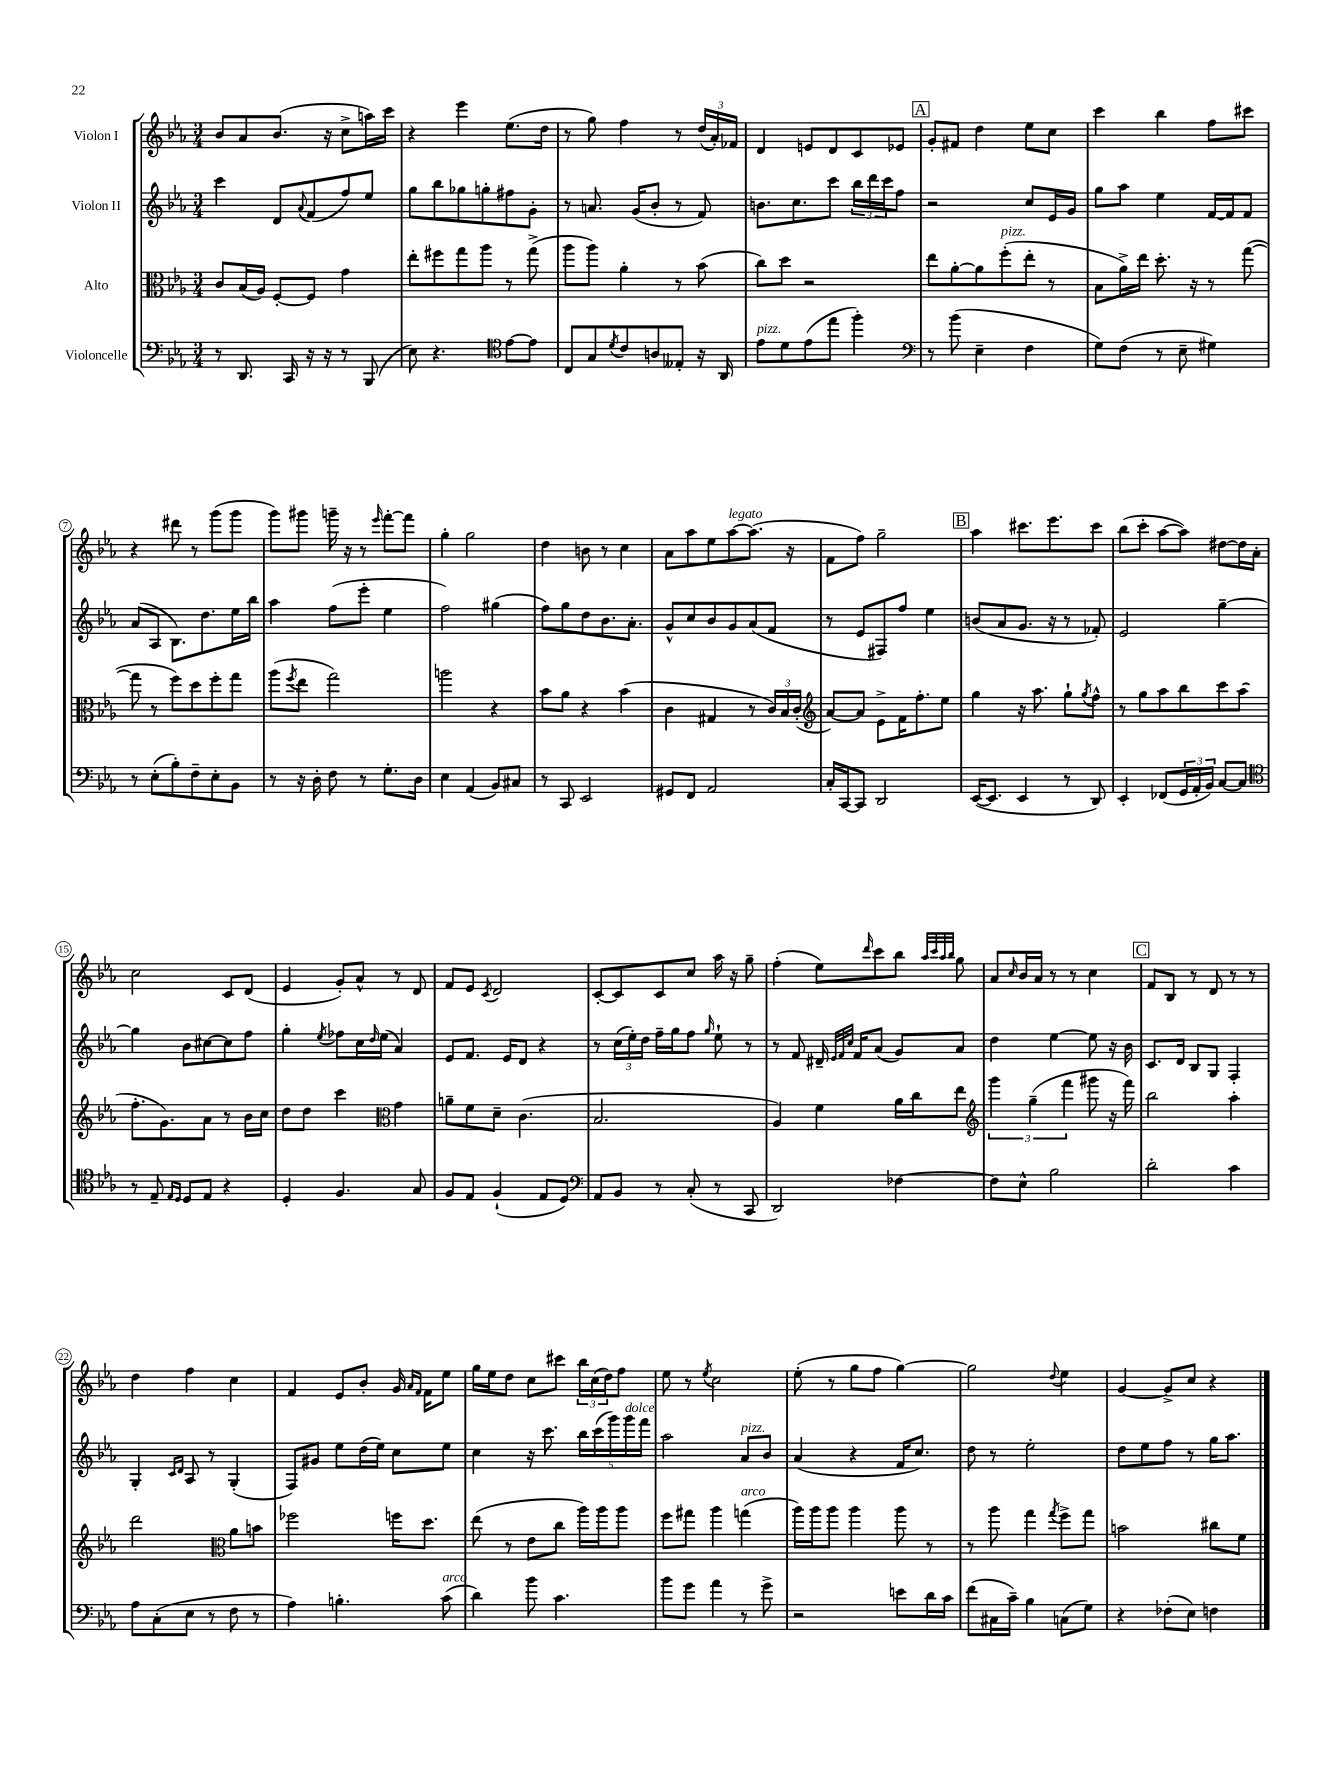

**kern	**kern	**kern	**kern
*staff4	*staff3	*staff2	*staff1
*clefF4	*clefC3	*clefG2	*clefG2
*k[b-e-a-]	*k[b-e-a-]	*k[b-e-a-]	*k[b-e-a-]
*M3/4	*M3/4	*M3/4	*M3/4
8r	8c	4ccc	8b-
8.DD	(16B-	.	8a-
.	16A-)	.	.
.	[8F'	8d	(8.b-
16CC	.	.	.
.	.	8qqa-	.
16r	8F]	(8f	.
16r	.	.	16r
8r	4g	8ff)	8cc^
(8BBB-	.	8ee-	16aa)
.	.	.	16ccc
=	=	=	=
8E-)	8ee-'	8gg	4r
4.r	8ff#	8bb-	.
.	8gg	8gg-	4eee-
.	8aa-	8gg'	.
*clefC4	*	*	*
[8e-	8r	8ff#	(8.ee-
8e-]	(8gg^	8g'	.
.	.	.	16dd
=	=	=	=
8C	8aa-	8r	8r
8G	8aa-)	8.a	8gg)
8qd	.	.	.
8c	4a-'	.	4ff
.	.	(16g	.
8A	.	8b-'	.
8E--'	8r	8r	8r
16r	(8b-	8f)	(24dd
.	.	.	24a-')
16AA-	.	.	.
.	.	.	24f-
=	=	=	=
8e-	8cc)	8.b	4d
8d	8dd	.	.
.	.	8.cc	.
(8e-	2r	.	8e
8ee-	.	8ccc	8d
4ff')	.	24bb-	8c
.	.	24ddd	.
.	.	24ccc	.
.	.	8ff	8e-
=	=	=	=
*clefF4	*	*	*
8r	8ee-	2r	8g'
(8b-	[8a-'	.	8f#
4E-~	8a-]	.	4dd
.	(8ff'	.	.
4F	8ee-'	8cc	8ee-
.	8r	16e-	8cc
.	.	16g	.
=	=	=	=
8G)	8B-	8gg	4ccc
(8F	16a-^)	8aa-	.
.	16ee-	.	.
8r	8.dd'	4ee-	4bb-
8E-~	.	.	.
.	16r	.	.
4G#)	8r	[16f	8ff
.	.	16f]	.
.	([8gg	8f	8ccc#
=	=	=	=
8r	8gg]	(8a-	4r
(8E-'	8r	8A-	.
8B-')	8ff)	8.B-)	8ddd#
8F~	8dd	.	8r
.	.	8.dd	.
8E-'	8ff'	.	(8ggg
8BB-	8gg	16ee-	8ggg
.	.	16bb-	.
=	=	=	=
8r	(8aa-	4aa-	8ggg)
.	8qff	.	.
16r	8ee-	.	8ggg#
16D'	.	.	.
8F	2gg)	(8ff	16ggg~
.	.	.	16r
8r	.	8eee-'	8r
.	.	.	16qqeee-
8.G'	.	4ee-	[8fff'
.	.	.	8fff]
16D	.	.	.
=	=	=	=
4E-	2aa	2ff)	4gg'
(4AA-	.	.	2gg
8BB-)	4r	(4gg#	.
8C#	.	.	.
=	=	=	=
8r	8b-	8ff)	4dd
8CC	8a-	8gg	.
2EE-	4r	8dd	8b
.	.	8.b-	8r
.	(4b-	.	4cc
.	.	8.a-'	.
=	=	=	=
8GG#	4c	8g^^	8a-
8FF	.	8cc	8aa-
2AA-	4G#	8b-	8ee-
.	.	8g	[8aa-
.	8r	(8a-	(8.aa-]
.	24c)	8f	.
.	24B-	.	.
.	.	.	16r
.	(24c'	.	.
=	=	=	=
*	*clefG2	*	*
16C'	[8a-)	8r	8f
[16CC	.	.	.
8CC]	8a-]	8e-	8ff)
2DD	8e-^	8F#)	2gg~
.	16f	8ff	.
.	8.ff'	.	.
.	.	4ee-	.
.	8ee-	.	.
=	=	=	=
([16EE-	4gg	(8b	4aa-
8.EE-]	.	.	.
.	.	8a-	.
4EE-	16r	8.g	8.ccc#
.	8.aa-	.	.
.	.	16r	8.eee-
8r	8gg`	8r	.
.	8qgg	.	.
8DD)	8ff^^	8f-')	8ccc#
=	=	=	=
4EE-'	8r	2e-	(8bb-
.	8gg	.	8ccc'
(8FF-	8aa-	.	[8aa-
24GG	8bb-	.	8aa-])
24AA-'	.	.	.
24BB-)	.	.	.
[8C	8ccc	[4gg~	[8dd#
8C]	(8aa-	.	16dd#]
.	.	.	16a-'
=	=	=	=
*clefC4	*	*	*
8r	8.ff'	4gg]	2cc
8E-~	.	.	.
.	8.g)	.	.
16qqE-	.	.	.
16qqD	.	.	.
8D	.	8b-	.
8E-	8a-	[8cc#	.
4r	8r	8cc#]	8c
.	16b-	8ff	(8d
.	16cc	.	.
=	=	=	=
4D'	8dd	4gg'	4e-
.	8dd	.	.
.	.	8qee-	.
4.F	4ccc	8ff-	8g')
.	.	16cc	8a-^^
.	.	16qqdd	.
.	.	(16ee-	.
*	*clefC3	*	*
.	4g	4a-)	8r
8G	.	.	8d
=	=	=	=
8F	8a~	8e-	8f
8E-	8f	8.f	8e-
.	.	.	8qc
(4F`	8d~	.	2d
.	.	16e-	.
.	(4.c	8d	.
8E-	.	4r	.
8D)	.	.	.
=	=	=	=
*clefF4	*	*	*
8AA-	2.B-	8r	[8c'
8BB-	.	(24cc	8c]
.	.	24ee-')	.
.	.	24dd	.
8r	.	16ff~	8c
.	.	16gg	.
(8C'	.	8ff	8cc
.	.	16qqgg	.
8r	.	8ee-`	16aa-
.	.	.	16r
8CC	.	8r	8gg~
=	=	=	=
2DD)	4A-)	8r	(4ff'
.	.	8f	.
.	4f	16d#~	8ee-)
.	.	32qqe-	.
.	.	32qqf	.
.	.	32qqcc	.
.	.	16f	.
.	.	.	16qqddd
.	.	(8a-	8ccc
[4F-	16a-	8g)	8bb-
.	16cc	.	.
.	.	.	32qqaa-
.	.	.	32qqccc
.	.	.	32qqaa-
.	.	.	32qqbb-
.	8ee-	8a-	8gg
=	=	=	=
*	*clefG2	*	*
8F-]	6ggg	4dd	8a-
.	.	.	16qqcc
8E-^^	.	.	16b-
.	(6gg~	.	.
.	.	.	16a-
2B-	.	[4ee-	8r
.	6fff	.	.
.	.	.	8r
.	8ggg#	8ee-]	4cc
.	16r	16r	.
.	16fff)	16b-	.
=	=	=	=
2d'	2bb-	8.c	8f
.	.	.	8B-
.	.	16d	.
.	.	8B-	8r
.	.	8G	8d
4c	4aa-'	4F'	8r
.	.	.	8r
=	=	=	=
8A-	2ddd	4G'	4dd
(8C'	.	.	.
.	.	16qqc	.
.	.	16qqd	.
8E-	.	8A-	4ff
8r	.	8r	.
*	*clefC3	*	*
8F	8a-	(4G'	4cc
8r	8b	.	.
=	=	=	=
4A-)	2ff-	8F)	4f
.	.	8g#	.
4.B'	.	8ee-	8e-
.	.	(16dd	8b-'
.	.	16ee-)	.
.	16ff	8cc	16g
.	.	.	16qqa-
.	.	.	16qqf
.	8.dd	.	16f
(8c	.	8ee-	8ee-
=	=	=	=
4d)	(8ee-	4cc	16gg
.	.	.	16ee-
.	8r	.	8dd
8b-	8e-	16r	8cc
.	.	8.ccc	.
4.c	8cc	.	8ccc#
.	16aa-)	20bb-	24bb-
.	.	.	(24cc
.	.	(20ccc	.
.	16aa-	.	.
.	.	.	24dd)
.	.	20ggg)	.
.	8aa-	.	8ff
.	.	20ggg	.
.	.	20fff	.
=	=	=	=
8b-	8ff	2aa-	8ee-
8g	8gg#	.	8r
.	.	.	8qee-
4a-	4aa-	.	2cc
8r	(4gg	8a-	.
8g^	.	8b-	.
=	=	=	=
2r	16aa-)	(4a-	(8ee-'
.	16aa-	.	.
.	8aa-	.	8r
.	4aa-	4r	8gg
.	.	.	8ff
8e	8aa-	16f	[4gg)
.	.	8.cc)	.
16d	8r	.	.
16c	.	.	.
=	=	=	=
(8f	8r	8dd	2gg]
16C#	8aa-	8r	.
16c~)	.	.	.
4B-	4gg	2ee-'	.
.	8qgg	.	8qqdd
(8C	8ff^	.	4ee-
8G)	8gg	.	.
=	=	=	=
4r	2b	8dd	[4g
.	.	8ee-	.
(8F-'	.	8ff	8g^]
8E-)	.	8r	8cc
4F	8cc#	16gg	4r
.	.	8.aa-	.
.	8f	.	.
==	==	==	==
*-	*-	*-	*-
